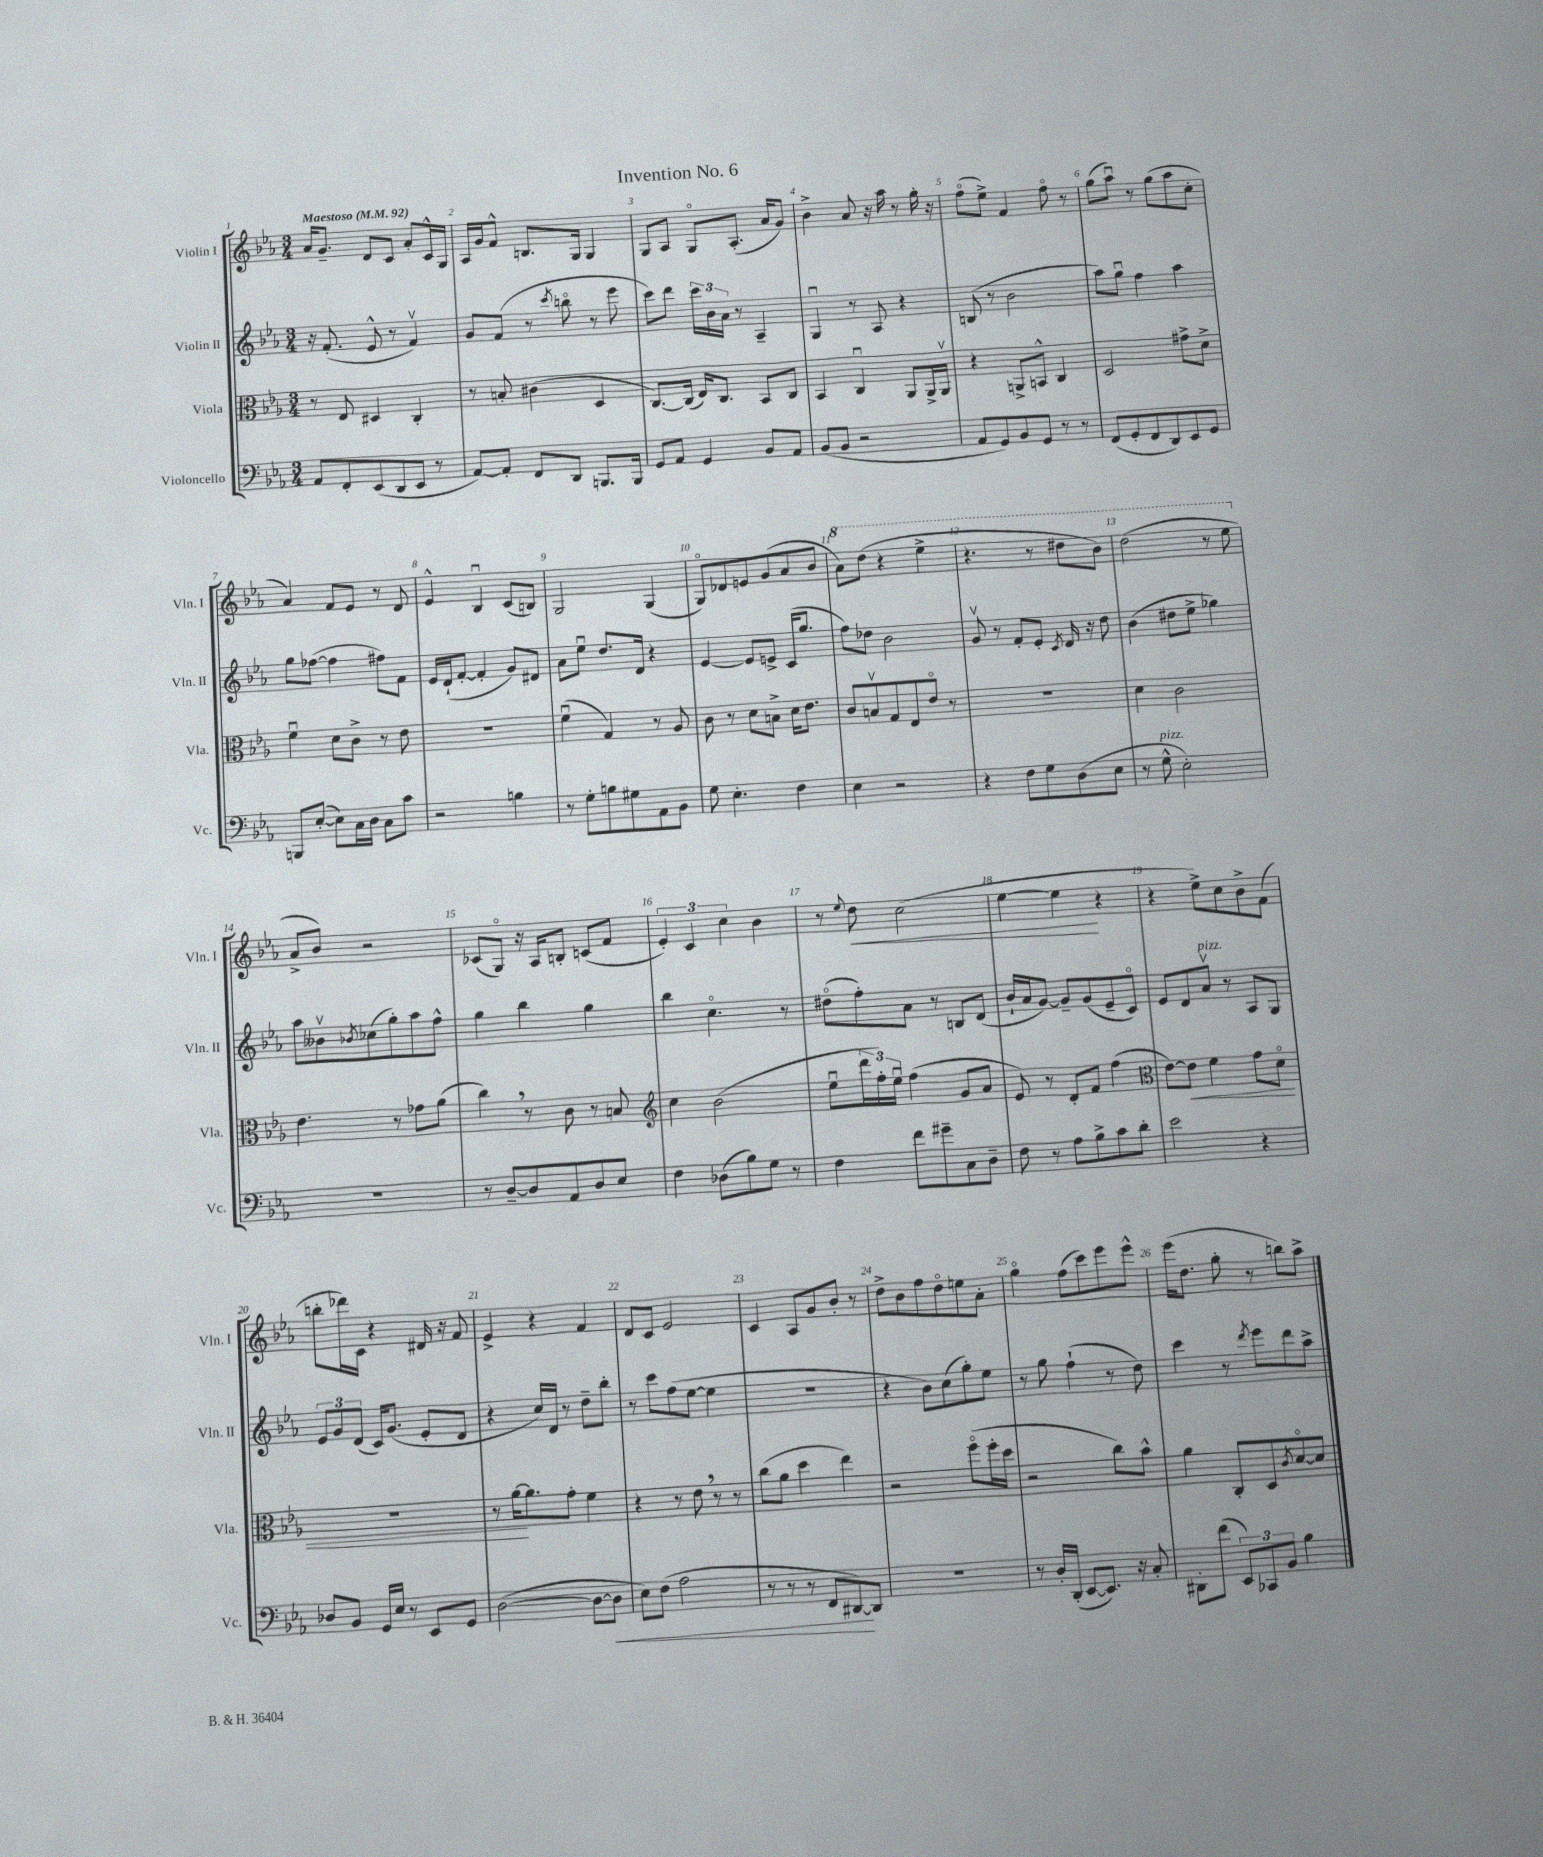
\header { title = "Invention No. 6" }
<<
\new StaffGroup <<
\new Staff = "s0" \with { instrumentName = "Violin I" shortInstrumentName = "Vln. I" } {
    \clef treble \key ees \major \numericTimeSignature \time 3/4 \tempo "Maestoso" 4 = 92
    aes'16 g'8.-- d'8 c'8 aes'8-. c'16-^ g16 |
    aes16 g'16 f'8-^ b8. g16 g4 |
    g8 aes8 g8\flageolet aes8.-.( aes'16 g'8) |
    bes'4-> aes'8 r16 aes''16 r8 g''16-. r16 |
    f''8\flageolet( ees''8->) f'4 f''8\flageolet r8 |
    g''8( aes''8\downbow) r8 g''8( aes''8 c''8-. |
    aes'4) f'8 ees'8 r8 d'8 |
    ees'4-^ bes4\downbow c'8( b8) |
    g2 g4( |
    g8\flageolet) des'8 e'8 g'8( aes'8 bes'8 |
    \ottava #1 aes''8) d'''8( r4 ees'''4-> |
    r4. r8 dis'''8 bes''8) |
    d'''2( r8 ees'''8 \ottava #0 |
    aes'8-> bes'8) r2 |
    ces'8( g8\flageolet) r16 aes16 b8-. c'8( f'8 |
    \tuplet 3/2 { ees'4-.) c'4 c''4 } bes'4 |
    r8 \appoggiatura { ees''8 } d''8\< c''2( |
    ees''4~ ees''4\! r4 |
    r4 ees''8->) c''8 bes'8-> f'8( |
    b''8-. des'''16) c'16 r4 dis'16 r16 f'8 |
    ees'4-> r4 f'4 |
    d'8 c'8 ees'2 |
    c'4 aes8 g'8 bes'8-. r8 |
    d''8-> bes'8 f''8 d''8\flageolet e''8 aes'8-. |
    g''4\flageolet f''8( c'''8) ees'''8 ees'''8-^ |
    ees'''16( d''8. g''8-. r8 b''8) aes''8-> \bar "|." |
}
\new Staff = "s1" \with { instrumentName = "Violin II" shortInstrumentName = "Vln. II" } {
    \clef treble \key ees \major \numericTimeSignature \time 3/4
    r16 f'8.-.( ees'8-^ r8 f'4\upbow) |
    g'8 f'8( r8 \acciaccatura { c'''8 } b''8\flageolet r8 ees'''8 |
    c'''8) d'''8 \tuplet 3/2 { c'''16 bes'16 aes'16 } r8 aes4-- |
    g4\downbow r8 aes8 r4 |
    b8( r8 bes'2 |
    aes''8) g''8\downbow f''4 aes''4 |
    g''8 fes''8~( fes''4 fis''8) f'8 |
    ees'16 d'16-!( f'8~-. f'4-. g'8) dis'8 |
    aes'8 ees''8\downbow d''8. d'16 r4 |
    ees'4~ ees'8 e'8-> c'16( g''8. |
    f''8) des''8 bes'2 |
    g'8\upbow r8 f'8-. ees'8-. \acciaccatura { c'8 } d'16 r16 d''8 |
    bes'4( dis''8 ees''8-> ges''4) |
    aes''8 beses'8\upbow \acciaccatura { bes'8 } ces''8( g''8-.) aes''8 f''8-^ |
    g''4 bes''4 g''4 |
    bes''4 c''4.\flageolet r8 |
    dis''8\flageolet( f''8-.) aes'8 r8 b8 d'8( |
    bes'16-! aes'16 g'8~) g'8-- g'8( ees'8-- c'8\flageolet) |
    ees'8 d'8 aes'8\upbow^\markup { \italic "pizz." } r8 aes8 g8 |
    \tuplet 3/2 { ees'8 g'8 d'8( } c'16) g'8.( ees'8-. d'8 |
    r4 c''16) d'16 r8 d''8-- bes''8-. |
    r8 c'''8 f''8( ees''8~ ees''4 |
    R2. |
    r4 bes'8) c''8( g''8-.) ees''8 |
    r8 g''8 f''4-!( r8 d''8) |
    c'''4 r8 \acciaccatura { d'''8 } ees'''8 d'''8 aes''8-> \bar "|." |
}
\new Staff = "s2" \with { instrumentName = "Viola" shortInstrumentName = "Vla." } {
    \clef alto \key ees \major \numericTimeSignature \time 3/4
    r8 ees8 dis4 c4-. |
    r8 b8-. cis'4( d4 |
    c8.~) c16( ees16) c8. bes,8 c8 |
    bes,4 c4\downbow aes,8 aes,16-> aes,16\upbow |
    r4 a,8-> b,8-^ c4 |
    d2 gis'8-> d'8-> |
    f'4\downbow d'8 c'8-> r8 ees'8 |
    R2. |
    f'4\downbow( g4) r8 aes8 |
    c'8 r8 d'8 b8-> d'16 ees'8. |
    c'8 b8\upbow g8 ees8 ees'8\flageolet r8 |
    R2. |
    d'4 c'2 |
    ees'4. r8 ges'8 aes'8( |
    c''4) \breathe r8 c'8 r8 b8 |
    \clef treble c''4 bes'2( |
    ees''8\downbow \tuplet 3/2 { d'''16 f''16-.) ees''16\downbow } f''4( g'8 aes'8 |
    ees'8) r8 d'8-. f'8 f''4( |
    \clef alto ees'8~) ees'8\< f'4 g'8 d'8\flageolet |
    R2. |
    r8 aes'16~\! aes'8. g'8-. f'4 |
    r4 r8 ees'8 \breathe r8 r8 |
    c''8( aes'8 d''4 ees''4) |
    r2 f''8\flageolet( f''16-. d''16 |
    r2 c''8) bes'8-^ |
    aes'4 c8-. d8 \acciaccatura { c'8 } d'8~\flageolet d'8 \bar "|." |
}
\new Staff = "s3" \with { instrumentName = "Violoncello" shortInstrumentName = "Vc." } {
    \clef bass \key ees \major \numericTimeSignature \time 3/4
    aes,8 f,8-. ees,8( d,8 ees,8 r8 |
    aes,8~) aes,8-. f,8 d,8 b,,8. b,,16 |
    g,8 aes,8 g,4 bes,8 aes,8 |
    bes,8( bes,8 r2 |
    aes,8 g,8) bes,8 g,8 r8 r8 |
    f,8( g,8-. f,8 d,8) ees,8 g,8 |
    b,,8 ees8~-.( ees8) c16 d16 c8 c'8 |
    r2 b4 |
    r8 g8-. b8 gis8 aes,8 bes,8 |
    g8 ees4.-. f4 |
    ees4 r2 |
    r4 f8 g8 d8( ees8 |
    r8 g8-^^\markup { \italic "pizz." } ees2-.) |
    R2. |
    r8 d8~-- d8 aes,8 d8 ees8 |
    f4 des8( bes8) g8 r8 |
    f4 f'8 gis'8-- c8 d8-- |
    f8 r8 aes8 bes8-> c'8 d'8-. |
    ees'2 r4 |
    des8 bes,8 g,16 ees16 r8 ees,8 g,8 |
    d2~( d8~ d8\< |
    ees8) f8( aes2 |
    r8 r8 r8 f,8 dis,8~\!) dis,8 |
    R2. |
    r8 d16-. d,16-.( ees,8~ ees,8.) r16 c8-. |
    dis,8-. f'8( \tuplet 3/2 { ees,8) ces,8 bes,8 } bes4 \bar "|." |
}
>>
>>
\layout { \context { \Score \override BarNumber.break-visibility = ##(#f #t #t) barNumberVisibility = #all-bar-numbers-visible } }
